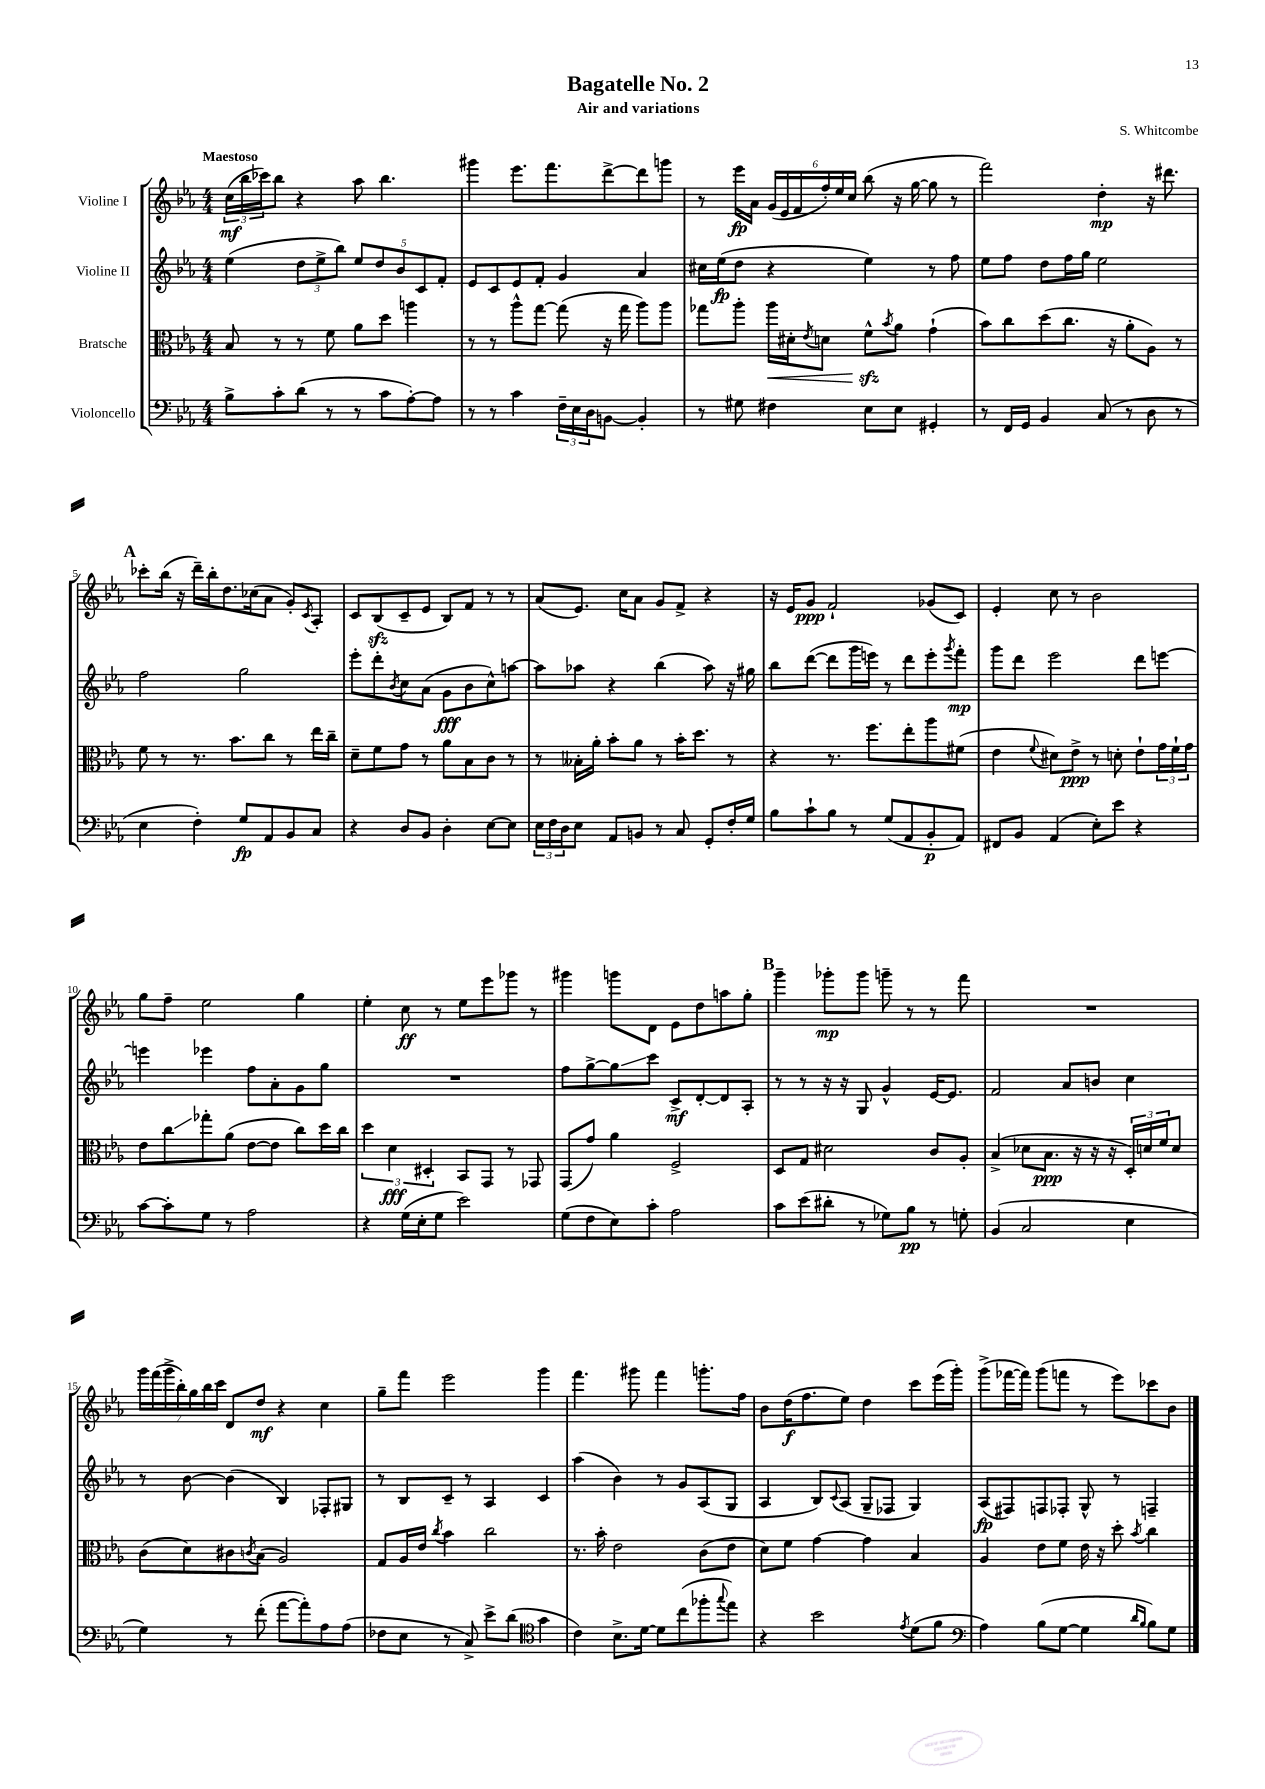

**kern	**kern	**kern	**kern
*staff4	*staff3	*staff2	*staff1
*clefF4	*clefC3	*clefG2	*clefG2
*k[b-e-a-]	*k[b-e-a-]	*k[b-e-a-]	*k[b-e-a-]
*M4/4	*M4/4	*M4/4	*M4/4
8B-^	8B-	(4ee-	(24cc
.	.	.	24bb-
.	.	.	24ccc-)
8c'	8r	.	8bb-
(8d	8r	12dd	4r
.	.	12ee-^	.
8r	8f	.	.
.	.	12bb-)	.
8r	8a-	10ee-	8aa-
.	.	10dd	.
8c	8dd	.	4.bb-
.	.	10b-	.
[8A-')	4aa	.	.
.	.	10c	.
8A-]	.	.	.
.	.	10f'	.
=	=	=	=
8r	8r	8e-	4ggg#
8r	8r	8c	.
4c	8aa-^^	8e-	8.eee-
.	[8gg	8f'	.
.	.	.	8.fff
24F~	(8gg]	4g	.
24E-	.	.	.
24D	.	.	.
[8BB	16r	.	[8ddd^
.	16gg	.	.
4BB']	8aa-)	4a-	8ddd]
.	8aa-	.	8ggg
=	=	=	=
8r	8gg-	16cc#	8r
.	.	(16ee-	.
8G#	8aa-'	8dd	16eee-
.	.	.	16a-
4F#	16aa-	4r	(24g
.	.	.	24e-
.	16d#'	.	.
.	.	.	24f
.	8qe-	.	.
.	8d	.	24ff')
.	.	.	24ee-
.	.	.	24cc
8E-	8f^^	4ee-)	(8bb-
.	8qb-	.	.
8E-	8a-	.	16r
.	.	.	[16gg
4GG#'	(4g`	8r	8gg]
.	.	8ff	8r
=	=	=	=
8r	8b-)	8ee-	2fff)
16FF	8cc	8ff	.
16GG	.	.	.
4BB-	(8dd	8dd	.
.	8.cc	16ff	.
.	.	16gg	.
(8C	.	2ee-	4dd'
.	16r	.	.
8r	8a-'	.	.
8D	8A-)	.	16r
.	.	.	8.ddd#
8r	8r	.	.
=	=	=	=
4E-	8f	2ff	8ccc-'
.	8r	.	(16bb-
.	.	.	16r
4F')	8.r	.	16ddd~)
.	.	.	16bb-'
.	.	.	8.dd
.	8.b-	.	.
8G	.	2gg	.
.	.	.	(16cc-
8AA-	8cc	.	8a-
8BB-	8r	.	8g')
.	.	.	8qc
8C	16ee-	.	8A-'
.	16cc~	.	.
=	=	=	=
4r	8d~	8eee-'	8c
.	8f	8ddd'	(8B-
.	.	8qb-	.
8D	8g	8cc	8c~
8BB-	8r	(8a-	8e-
4D'	8a-	8g	8B-)
.	8B-	8b-	8f
[8E-	8c	8cc^^)	8r
8E-]	8r	[8aa	8r
=	=	=	=
24E-	8r	8aa]	(8a-
24F	.	.	.
24D	.	.	.
8E-	16B--'	8aa-	8.e-)
.	16a-'	.	.
8AA-	8b-'	4r	.
.	.	.	16cc
8BB	8a-	.	8a-
8r	8r	(4bb-	8g
8C	16b-'	.	8f^
.	8.dd	.	.
8GG'	.	8aa-)	4r
16F'	8r	16r	.
16G	.	16gg#	.
=	=	=	=
8B-	4r	8bb-	16r
.	.	.	16e-
8c`	.	([8ddd	8g
8B-	8.r	8ddd]	2f`
8r	.	16ggg	.
.	8.ff	16eee)	.
(8G	.	8r	.
8AA-	8ee-'	8ddd	.
8BB-'	8aa-	8eee'	(8g-
.	.	8qggg	.
8AA-)	(8f#	8fff'	8c)
=	=	=	=
8FF#	4e-	8ggg	4e-'
8BB-	.	8ddd	.
.	8qqf	.	.
(4AA-	8d#)	2eee-	8cc
.	8e-^	.	8r
8E-')	8r	.	2b-
8e-	8d'	.	.
4r	8e-`	8ddd	.
.	24g	[8eee	.
.	24f`	.	.
.	24g	.	.
=	=	=	=
[8c	8e-	4eee]	8gg
8c']	8cc	.	8ff~
8G	8gg-'	4eee-	2ee-
8r	(8a-	.	.
2A-	[8e-	8ff	.
.	8e-]	8a-'	.
.	8cc)	8g	4gg
.	16dd	8gg	.
.	16cc	.	.
=	=	=	=
4r	6dd	1r	4ee-'
.	6d	.	.
(16G	.	.	8cc
16E-'	.	.	.
.	6D#'	.	.
8G	.	.	8r
2e-)	8BB-	.	8ee-
.	8GG	.	8eee-
.	8r	.	8ggg-
.	8GG-	.	8r
=	=	=	=
(8G	(8GG	8ff	4ggg#
8F	8g)	[8gg^	.
8E-)	4a-	8gg]	8ggg
8c'	.	8ccc	8d
2A-	2F^	8c^	8e-
.	.	[8d'	8dd
.	.	8d]	8aa
.	.	8A-'	8gg'
=	=	=	=
8c	8D	8r	4ggg~
(8e-	8G	8r	.
8d#'	2d#	16r	8ggg-'
.	.	16r	.
8r	.	8G	8ggg-
8G-)	.	4g^^	8ggg~
8B-	.	.	8r
8r	8c	[16e-	8r
.	.	8.e-]	.
8G'	8A-'	.	8fff
=	=	=	=
(4BB-	(4B-^	2f	1r
2C	8d-	.	.
.	8.B-	.	.
.	.	8a-	.
.	16r	.	.
.	16r	8b	.
.	16r	.	.
4E-	24D')	4cc	.
.	24d	.	.
.	24f	.	.
.	8d	.	.
=	=	=	=
4G)	(8c	8r	28ggg
.	.	.	(28fff
.	.	.	28ggg^
.	.	.	28bb-')
.	8d)	[8b-	.
.	.	.	28gg
.	.	.	28bb-
.	.	.	28ccc
8r	8c#	(4b-]	8d
.	8qc	.	.
(8f'	(8B-	.	8dd
[8a-	2A-)	4B-)	4r
8a-'])	.	.	.
8A-	.	8F-'	4cc
(8A-	.	8G#	.
=	=	=	=
8F-	8G	8r	8gg~
8E-	16A-	8B-	8fff
.	16e-	.	.
.	8qcc	.	.
8r	4b-	8c~	2eee-
8C^)	.	8r	.
8e-^	2cc	4A-	.
(8d	.	.	.
*clefC4	*	*	*
4g	.	4c	4ggg
=	=	=	=
4c)	8.r	(4aa-	4.fff
.	16b-'	.	.
8.B-^	2e-	4b-)	.
.	.	.	8ggg#
[16d	.	.	.
8d]	.	8r	4fff
(8cc	.	8g	.
8ff-'	(8c	(8A-	8.ggg'
8qqgg	.	.	.
8ee-)	8e-	8G	.
.	.	.	16ff
=	=	=	=
4r	8d)	4A-	8b-
.	8f	.	(16dd
.	.	.	8.ff
2b-	[4g	8B-)	.
.	.	8qqc	.
.	.	(8A-	8ee-)
.	4g]	8G~	4dd
.	.	8F-	.
8qe-	.	.	.
(8d	4B-	4G)	8ccc
8f	.	.	(16eee-
.	.	.	16ggg')
=	=	=	=
*clefF4	*	*	*
4A-)	4A-	(8A-	(8ggg^
.	.	8F#)	[16fff-
.	.	.	16fff-])
(8B-	8e-	8F	(8ggg
[8G	8f	8F-'	8fff
4G]	16e-	8G^^	8r
.	16r	.	.
.	8dd'	8r	8eee-)
16qqd	.	.	.
16qqB-	8qb-	.	.
8B-)	4cc	4F~	8ccc-
8G	.	.	8b-
==	==	==	==
*-	*-	*-	*-
